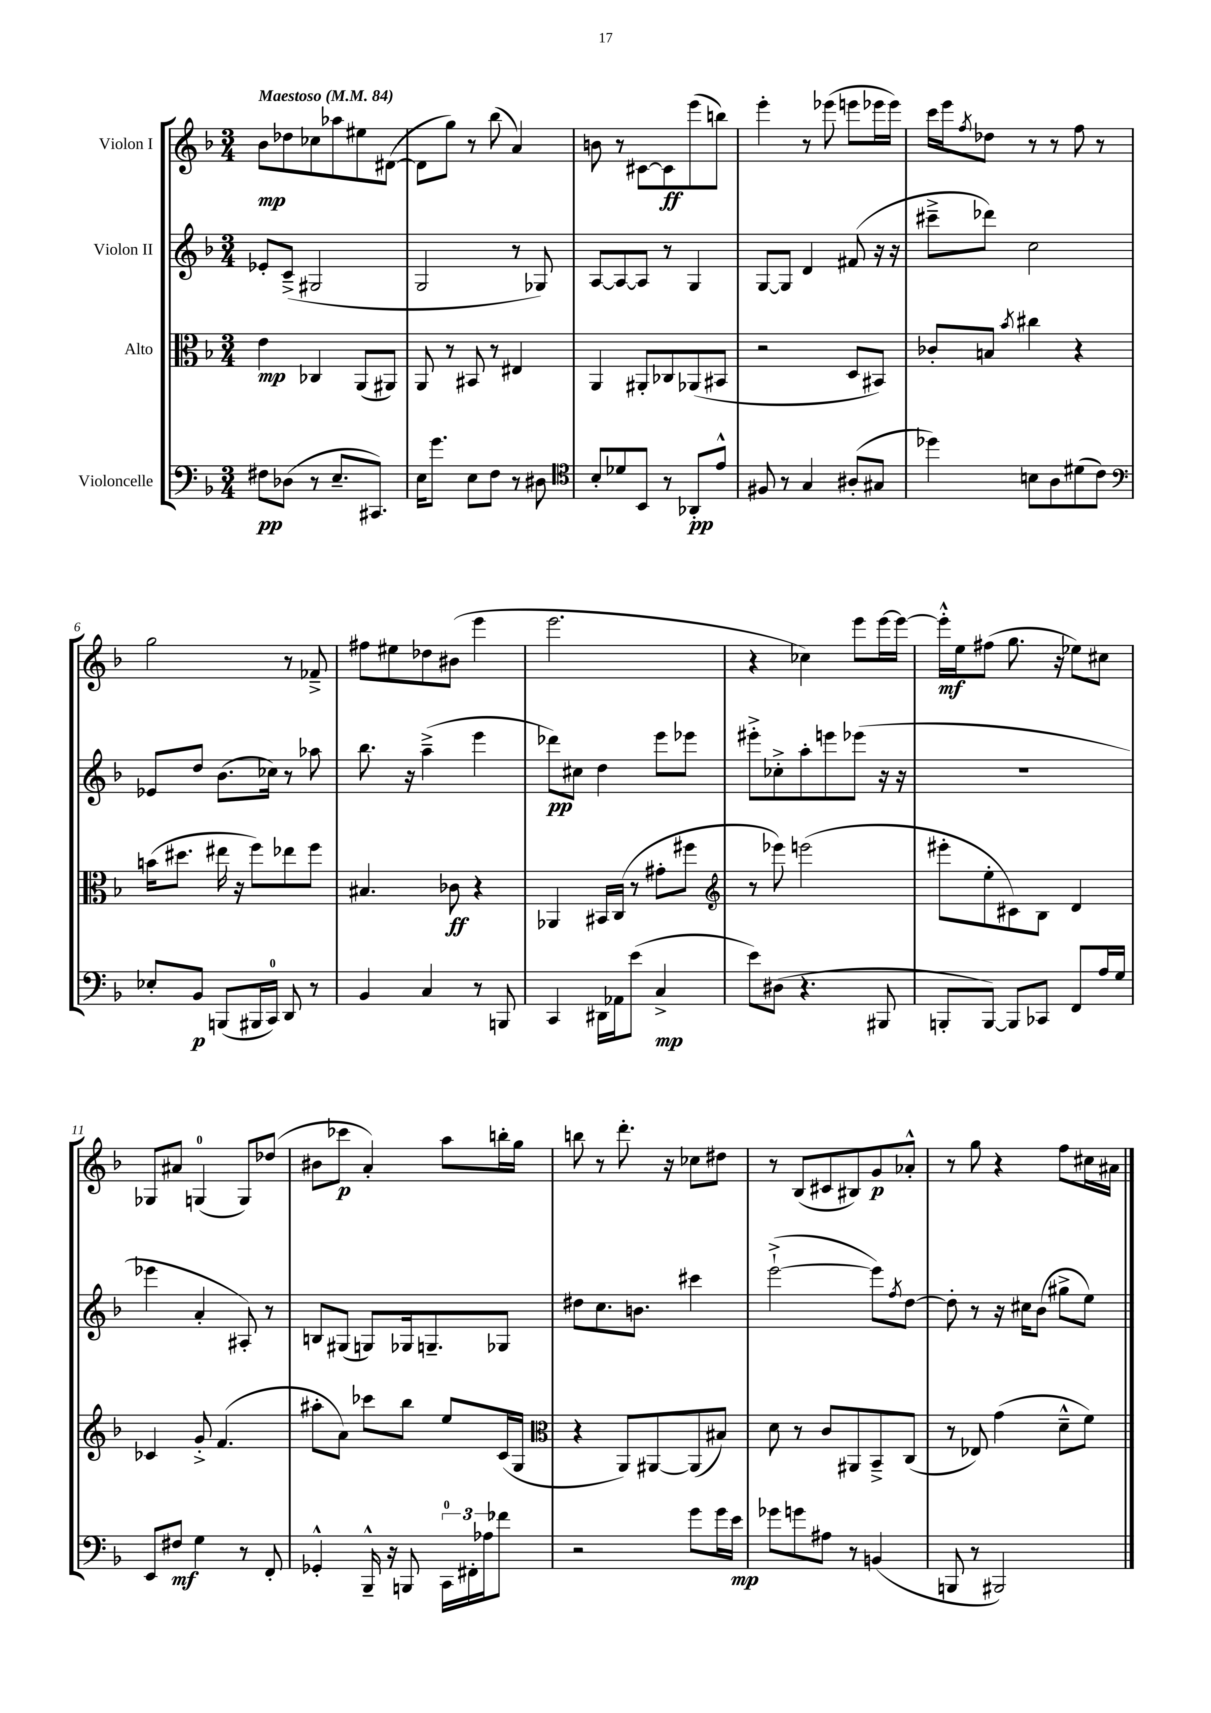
<<
\new StaffGroup <<
\new Staff = "s0" \with { instrumentName = "Violon I" } {
    \clef treble \key f \major \numericTimeSignature \time 3/4 \tempo "Maestoso" 4 = 84
    bes'8\mp des''8 ces''8 aes''8 eis''8 dis'8~( |
    dis'8 g''8) r8 bes''8( a'4) |
    b'8 r8 cis'8~ cis'8\ff e'''8( b''8) |
    e'''4-. r8 ees'''8( e'''8 ees'''16 ees'''16) |
    c'''16 e'''16 \acciaccatura { f''8 } des''8 r8 r8 f''8 r8 |
    g''2 r8 fes'8---> |
    fis''8 eis''8 des''8 bis'8( e'''4 |
    e'''2. |
    r4 ces''4) e'''8 e'''16~ e'''16~ |
    e'''16-.-^\mf e''16 fis''8( g''8. r16 ees''8) cis''8 |
    ges8 ais'8 g4-0( g8) des''8( |
    bis'8 ces'''8\p a'4-.) a''8 b''16-. g''16 |
    b''8 r8 d'''8.-. r16 ces''8 dis''8 |
    r8 bes8( cis'8 bis8) g'8\p aes'8-.-^ |
    r8 g''8 r4 f''8 cis''16 ais'16 \bar "|." |
}
\new Staff = "s1" \with { instrumentName = "Violon II" } {
    \clef treble \key f \major \numericTimeSignature \time 3/4
    ees'8-. c'8--->( gis2 |
    g2 r8 ges8) |
    a8~ a8~ a8 r8 g4 |
    g8~ g8 d'4 fis'8( r16 r16 |
    cis'''8---> des'''8) c''2 |
    ees'8 d''8 bes'8.( ces''16) r8 aes''8 |
    bes''8. r16 a''4--->( e'''4 |
    des'''8\pp) cis''8 d''4 e'''8 ees'''8 |
    eis'''8-.-> ces''8-.-> a''8-. e'''8 ees'''8( r16 r16 |
    R2. |
    ees'''4 a'4-. ais8-.) r8 |
    b8 gis8( g8) ges16 g8.-- ges8 |
    dis''8 c''8. b'8. cis'''4 |
    e'''2~-!->( e'''8) \acciaccatura { f''8 } d''8~ |
    d''8-. r8 r16 cis''16 bes'8( gis''8-> e''8) \bar "|." |
}
\new Staff = "s2" \with { instrumentName = "Alto" } {
    \clef alto \key f \major \numericTimeSignature \time 3/4
    e'4\mp ces4 a,8( ais,8) |
    a,8 r8 bis,8 r8 eis4 |
    a,4 ais,8-. ces8 aes,8( bis,8 |
    r2 d8 bis,8) |
    ces'8-. b8 \acciaccatura { bes'8 } cis''4 r4 |
    b'16( dis''8. eis''16 r16 f''8) ees''8 f''8 |
    bis4. ces'8\ff r4 |
    aes,4 bis,16 c16( r8 gis'8-. fis''8 |
    \clef treble r8 ees'''8) e'''2( |
    eis'''8-. e''8-. cis'8) bes8 d'4 |
    ces'4 g'8-.-> f'4.( |
    ais''8-. a'8) ces'''8 bes''8 e''8 c'16( g16 |
    \clef alto r4 a,8) ais,8~ ais,8( bis8) |
    d'8 r8 c'8 ais,8 bes,8---> c8( |
    r8 ees8) g'4( d'8---^ f'8) \bar "|." |
}
\new Staff = "s3" \with { instrumentName = "Violoncelle" } {
    \clef bass \key f \major \numericTimeSignature \time 3/4
    fis8\pp des8( r8 e8.-- cis,8.) |
    e16 g'8. e8 f8 r8 dis8 |
    \clef tenor bes8-. des'8 bes,8 r8 aes,8-.\pp e'8-^ |
    fis8 r8 g4 ais8-.( gis8 |
    des''4) b8 a8 dis'8( c'8) |
    \clef bass ees8-. bes,8\p b,,8( bis,,16 c,16-0) d,8 r8 |
    bes,4 c4 r8 b,,8 |
    c,4 dis,16 aes,16 e'8( c4->\mp |
    e'8) dis8( r4. bis,,8 |
    b,,8-. b,,8~) b,,8 ces,8 f,8 a16 g16 |
    e,8 fis8\mf g4 r8 f,8-. |
    ges,4-.-^ bes,,16---^ r16 b,,8 \tuplet 3/2 { c,16-0 fis,16-. aes16 } fes'8 |
    r2 g'8 g'16 e'16\mp |
    ges'8 g'8 ais8 r8 b,4( |
    b,,8 r8 bis,,2) \bar "|." |
}
>>
>>
